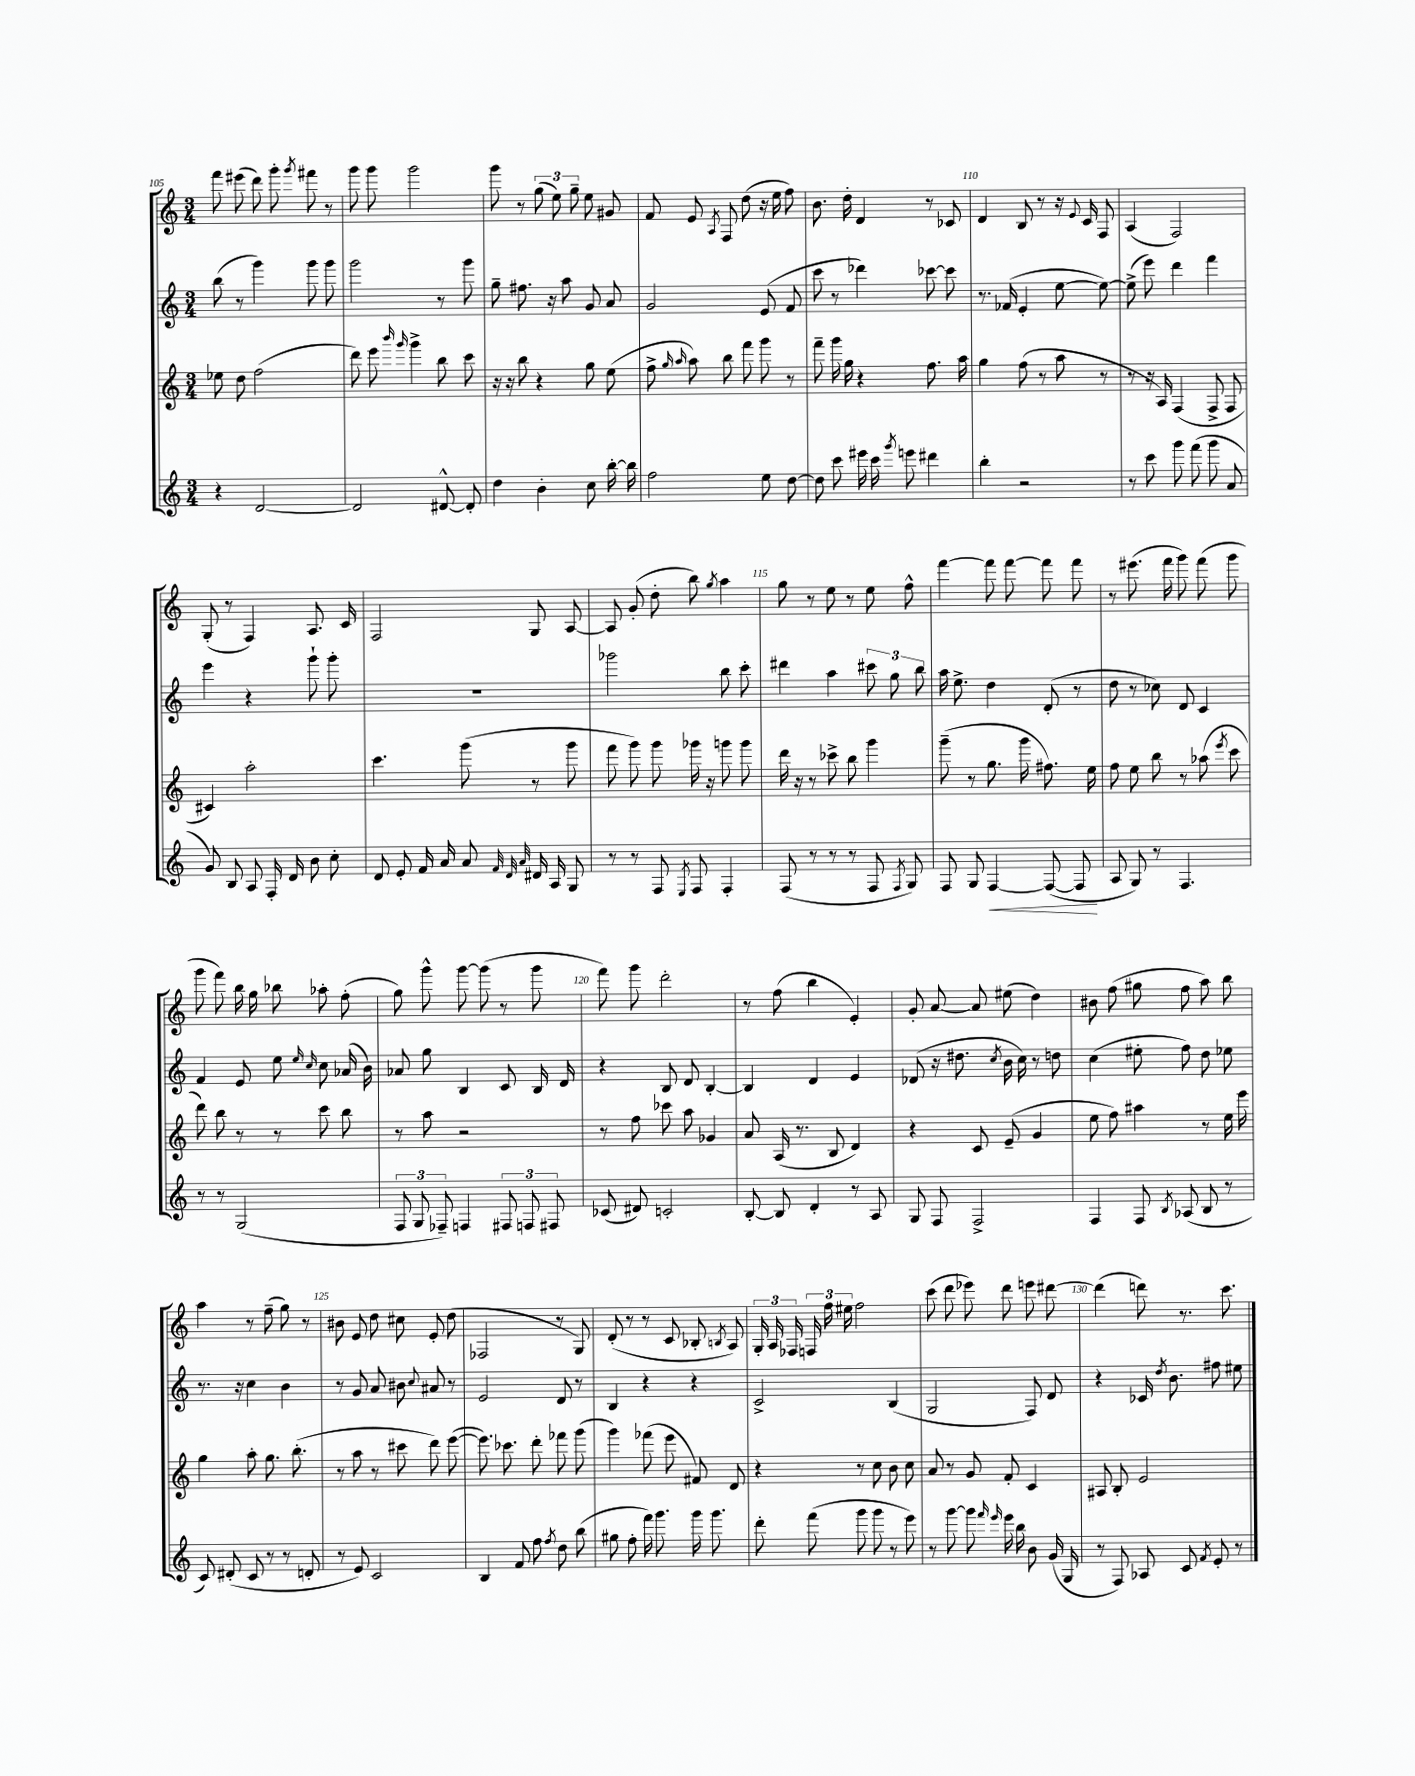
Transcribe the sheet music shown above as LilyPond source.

<<
\new StaffGroup <<
\new Staff = "s0" {
    \clef treble \key c \major \numericTimeSignature \time 3/4
    \autoBeamOff f'''8 eis'''8( d'''8) g'''8-. \acciaccatura { g'''8 } fis'''8 r8 |
    g'''8 g'''8 g'''2 |
    g'''8 r8 \tuplet 3/2 { g''8( e''8) g''8-- } e''8 gis'8 |
    f'8 e'8 \acciaccatura { a8 } f8 d''8( r16 e''16 f''8) |
    b'8. d''16-. d'4 r8 ces'8 |
    d'4 b8 r8 r16 \appoggiatura { e'8 } c'16 f8 |
    a4( f2) |
    g8-.( r8 f4) a8. c'16 |
    f2 g8 a8~ |
    a8 g'8-.( d''8-. b''8) \acciaccatura { g''8 } a''4 |
    g''8 r8 e''8 r8 e''8 f''8-^ |
    f'''4~ f'''8 f'''8~ f'''8 f'''8 |
    r8 eis'''8.( f'''16 g'''8) f'''8( g'''8 |
    g'''8 f'''8) b''16 g''16 bes''8 aes''8-. f''8-.( |
    g''8) g'''8-^ g'''8~ g'''8( r8 g'''8 |
    f'''8) g'''8 d'''2-. |
    r8 f''8( b''4 e'4-.) |
    g'8-. a'8~ a'8 eis''8( d''4) |
    bis'8 f''8( gis''8 f''8 a''8) b''8 |
    a''4 r8 f''8--( g''8) r8 |
    bis'8 e'8 d''8 cis''8 e'8-. d''8( |
    fes2 r8 g8) |
    d'8-.( r8 r8 c'8 bes8-. \acciaccatura { b8 } a8) |
    \tuplet 3/2 { g16-. a16 fes16 } \tuplet 3/2 { f16 f''16 eis''16 } f''2 |
    c'''8( d'''8 ees'''8) d'''8 e'''8 dis'''8~ |
    dis'''4( d'''8) r8. c'''8. \bar "|." |
}
\new Staff = "s1" {
    \clef treble \key c \major \numericTimeSignature \time 3/4
    \autoBeamOff b''8( r8 g'''4) g'''8 g'''8 |
    g'''2 r8 g'''8 |
    g''8-- fis''8. r16 a''8 g'8 a'8 |
    g'2 e'8( f'8 |
    c'''8 r8 des'''4) ces'''8~ ces'''8 |
    r8. fes'16( e'4-. e''8~ e''8~) |
    e''8->( e'''8) d'''4 f'''4 |
    e'''4 r4 g'''8-! g'''8-. |
    R2. |
    ges'''2 b''8 c'''8-. |
    dis'''4 a''4 \tuplet 3/2 { cis'''8 g''8 b''8 } |
    a''16 e''8.-> d''4 d'8-.( r8 |
    d''8 r8 ces''8) d'8 c'4 |
    f'4 e'8 e''8 \grace { e''16 c''16 } c''8 aes'16( b'16) |
    aes'8 g''8 b4 c'8 b16 d'16 |
    r4 b8 d'8 b4~-. |
    b4 d'4 e'4 |
    des'8( r16 dis''8. \acciaccatura { c''8 } b'16 c''16) r8 d''8 |
    c''4( eis''8-. f''8) d''8 ees''8 |
    r8. r16 c''4 b'4 |
    r8 g'8 a'8 bis'8 \appoggiatura { c''8 } ais'8 r8 |
    e'2 d'8 r8 |
    b4 r4 r4 |
    c'2-> b4( |
    g2 f8) d'8 |
    r4 ces'16 \acciaccatura { d''8 } b'8. fis''8 eis''8 \bar "|." |
}
\new Staff = "s2" {
    \clef treble \key c \major \numericTimeSignature \time 3/4
    \autoBeamOff ees''8 d''8 f''2( |
    d'''8) e'''8 \grace { b'''16 g'''16 } g'''4-> b''8 c'''8 |
    r16 r16 b''8 r4 g''8 e''8( |
    f''8-> \grace { g''16 a''16 } a''8) b''8 f'''8 g'''8 r8 |
    f'''8-- g'''16 g''16 r4 f''8. a''16 |
    g''4 f''8( r8 a''8 r8 |
    r8 r16 a16) f4( f8-> f8 |
    cis'4) a''2-. |
    c'''4. g'''8( r8 g'''8 |
    f'''8 g'''8) g'''8 ges'''16 r16 g'''8 g'''8 |
    d'''16 r16 r8 ces'''8-> b''8 g'''4 |
    g'''8--( r8 g''8. g'''16 fis''8.) e''16 |
    f''8 e''8 b''8 r8 aes''8( \acciaccatura { e'''8 } c'''8 |
    d'''8) b''8 r8 r8 c'''8 b''8 |
    r8 a''8 r2 |
    r8 f''8 ces'''8 a''8 ges'4 |
    a'8 a16( r8. b8 d'4) |
    r4 c'8 e'8--( g'4 |
    e''8 f''8) ais''4 r8 e''16 e'''16 |
    g''4 a''8-. g''8. b''8.-.( |
    r8 a''8 r8 cis'''8 d'''8) e'''8~( |
    e'''8.) ces'''8. d'''8-. fes'''8 g'''8( |
    g'''4) fes'''8( e'''8 fis'8) d'8 |
    r4 r8 c''8 b'8 c''8 |
    a'8 r8 g'8 f'8-. c'4 |
    ais8 b8-. e'2 \bar "|." |
}
\new Staff = "s3" {
    \clef treble \key c \major \numericTimeSignature \time 3/4
    \autoBeamOff r4 d'2~ |
    d'2 dis'8~-^ dis'8-. |
    d''4 b'4-. c''8 b''16~-. b''16 |
    f''2 e''8 d''8~ |
    d''8 c'''8 eis'''16 c'''16 \acciaccatura { g'''8 } e'''8 dis'''4 |
    b''4-. r2 |
    r8 c'''8 g'''8 f'''8( g'''8 a'8 |
    g'8) b8 a8 f16-. d'16 b'8 c''8-. |
    d'8 e'8-. f'16 a'16 a'8 \grace { f'32 d'32 a'32 } dis'16 a16 g8 |
    r8 r8 f8 \acciaccatura { e8 } f8 f4-. |
    f8( r8 r8 r8 f8 \acciaccatura { f8 } g8) |
    f8 g8 f4~\< f8~( f8\! |
    a8 g8) r8 f4. |
    r8 r8 g2( |
    \tuplet 3/2 { f8 g8 fes8--) } f4 \tuplet 3/2 { fis8 f8 fis8 } |
    ces'8( dis'8) c'2-. |
    b8~-. b8 d'4-. r8 a8 |
    g8 f8 f2-> |
    f4 f8 \acciaccatura { b8 } aes8( b8 r8 |
    c'8) dis'8-.( c'8 r8 r8 d'8-. |
    r8 e'8) c'2 |
    b4 f'8 f''8 \acciaccatura { f''8 } d''8 b''8( |
    gis''8 f''8-. f'''16) g'''8. g'''16 g'''8. |
    d'''8-. f'''8( g'''8 g'''8 r8 e'''8) |
    r8 g'''8~ g'''8 \grace { f'''16 e'''16 } e'''16 b''16 b'8 g'16( g16 |
    r8 f8) aes8 c'8 \acciaccatura { f'8 } e'8-. r8 \bar "|." |
}
>>
>>
\layout { \context { \Score currentBarNumber = #105 \override BarNumber.break-visibility = ##(#f #t #t) barNumberVisibility = #(every-nth-bar-number-visible 5) } }
